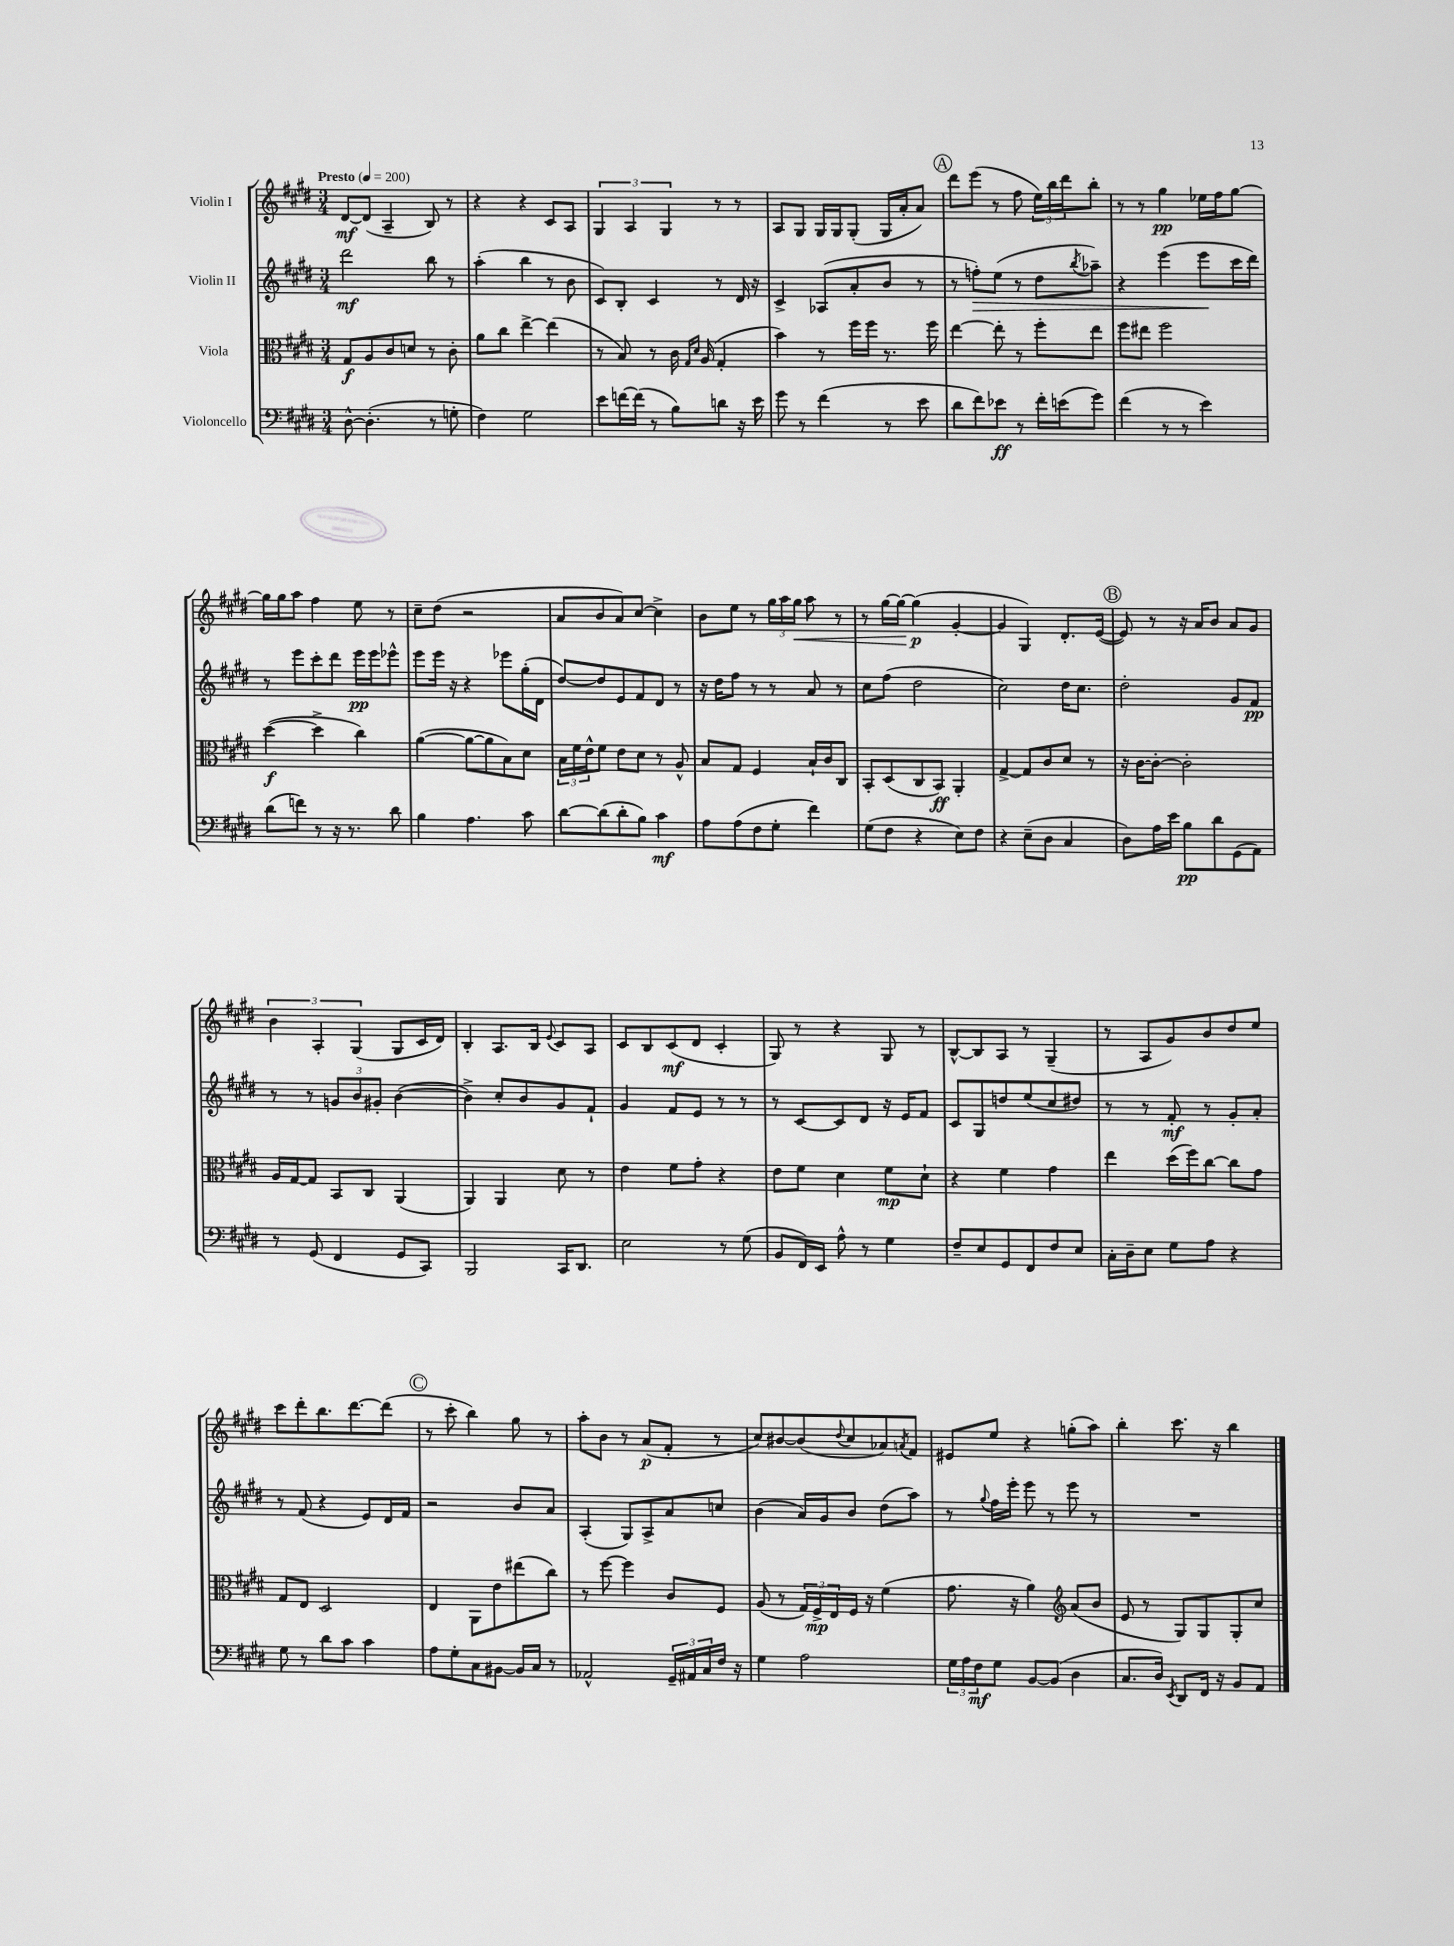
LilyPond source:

<<
\new StaffGroup <<
\new Staff = "s0" \with { instrumentName = "Violin I" } {
    \clef treble \key e \major \numericTimeSignature \time 3/4 \tempo "Presto" 4 = 200
    dis'8~\mf dis'8( a4-- b8) r8 |
    r4 r4 cis'8 a8 |
    \tuplet 3/2 { gis4 a4 gis4 } r8 r8 |
    a8 gis8 gis16 gis16 gis8-.( gis16 a'16-. a'8) |
    \mark \markup { \circle "A" } dis'''8 e'''8( r8 fis''8 \tuplet 3/2 { e''16) b''16 dis'''16 } b''8-. |
    r8 r8 gis''4\pp ees''16 fis''16 gis''8~ |
    gis''16 gis''16 a''8 fis''4 e''8 r8 |
    cis''8-- dis''8( r2 |
    a'8 b'8 a'8) cis''8~ cis''4-> |
    b'8 e''8 r8 \tuplet 3/2 { gis''16 a''16 gis''16\< } a''8 r8 |
    r8 gis''16~ gis''16~ gis''4\p\!( gis'4~-. |
    gis'4 gis4) dis'8.-. e'16~( |
    \mark \markup { \circle "B" } e'8) r8 r16 a'16 b'8 a'8 gis'8 |
    \tuplet 3/2 { b'4 a4-. gis4( } gis8 cis'16 dis'16) |
    b4-. a8. b16 \appoggiatura { e'8 } cis'8 a8 |
    cis'8 b8 cis'8\mf( dis'8 cis'4-. |
    gis8) r8 r4 gis8 r8 |
    b8~-^ b8 a8 r8 gis4--( |
    r8 a8 gis'8) b'8 dis''8 e''8 |
    cis'''8 dis'''8-. b''8. dis'''8.~ dis'''8( |
    \mark \markup { \circle "C" } r8 cis'''8-. b''4) gis''8 r8 |
    a''8-. b'8 r8 a'8\p( fis'8-. r8 |
    cis''8) bis'8~ bis'8( \appoggiatura { dis''8 } cis''8 aes'8) \acciaccatura { a'8 } fis'8 |
    eis'8 e''8 r4 g''8-.( a''8) |
    b''4-. cis'''8. r16 b''4 \bar "|." |
}
\new Staff = "s1" \with { instrumentName = "Violin II" } {
    \clef treble \key e \major \numericTimeSignature \time 3/4
    dis'''2\mf b''8 r8 |
    a''4-.( b''4 r8 b'8 |
    cis'8) b8-. cis'4 r8 dis'16 r16 |
    cis'4-> aes8( a'8-. b'8 r8 |
    \mark \markup { \circle "A" } r8 f''8-.\>) e''8( r8 dis''8 \acciaccatura { b''8 } aes''8--) |
    r4 e'''4( e'''8\! cis'''16 dis'''16) |
    r8 e'''8 cis'''8-. dis'''8 e'''16\pp e'''16 ees'''8-^ |
    e'''8 e'''16 r16 r4 ees'''8 gis''16-.( dis'16 |
    dis''8~) dis''8 e'8 fis'8 dis'8 r8 |
    r16 dis''16 fis''8 r8 r8 a'8 r8 |
    cis''8 fis''8( dis''2 |
    cis''2) dis''16 cis''8. |
    \mark \markup { \circle "B" } dis''2-. gis'8 fis'8\pp |
    r8 r8 \tuplet 3/2 { g'8 b'8 gis'8-. } b'4~( |
    b'4->) cis''8-. b'8 gis'8 fis'8-! |
    gis'4 fis'8 e'8 r8 r8 |
    r8 cis'8~ cis'8 dis'8 r16 e'16 fis'8 |
    cis'8 gis8 d''8 e''8( cis''8 dis''8) |
    r8 r8 fis'8-.\mf r8 gis'8-. a'8-. |
    r8 fis'8( r4 e'8) dis'16 fis'16 |
    \mark \markup { \circle "C" } r2 b'8 a'8 |
    a4-.( gis8) a8-> a'8 c''8 |
    b'4( a'16) gis'16 b'8 dis''8( a''8) |
    r8 \appoggiatura { gis''8 } fis''16 e'''16-. e'''8 r8 e'''8 r8 |
    R2. \bar "|." |
}
\new Staff = "s2" \with { instrumentName = "Viola" } {
    \clef alto \key e \major \numericTimeSignature \time 3/4
    gis8\f a8 cis'8 d'8 r8 cis'8-. |
    a'8 cis''8 e''4~-> e''4( |
    r8 b8) r8 cis'16 \grace { gis16 dis'16 } a16( gis4-. |
    b'4) r8 fis''16 fis''16 r8. fis''16 |
    \mark \markup { \circle "A" } e''4~ e''8-. r8 fis''8-. e''8 |
    fis''8 eis''8 fis''2 |
    dis''4~\f( dis''4-> cis''4) |
    a'4~( a'8~ a'8 b8) dis'8 |
    \tuplet 3/2 { b16 fis'16 e'16-^ } fis'8 e'8 dis'8 r8 a8-^ |
    b8 gis8 fis4 b16-! cis'16 cis8 |
    b,8-. dis8( cis8 b,8\ff) a,4-. |
    gis4~-> gis8 cis'8 dis'8 r8 |
    \mark \markup { \circle "B" } r16 cis'16~ cis'8~-. cis'2-. |
    a16 gis16~ gis8 b,8 cis8 a,4( |
    a,4) a,4 dis'8 r8 |
    e'4 fis'8 gis'8-. r4 |
    e'8 fis'8 dis'4 fis'8\mp dis'8-! |
    r4 fis'4 gis'4 |
    e''4 dis''16( fis''16) cis''8~ cis''8 gis'8 |
    gis8 e8 dis2 |
    \mark \markup { \circle "C" } e4 a,8 e'8 eis''8( cis''8) |
    r8 fis''8~ fis''4 cis'8 fis8 |
    a8( r8 \tuplet 3/2 { gis16) fis16->\mp e16 } fis16 r16 fis'4( |
    gis'8. r16 a'4) \clef treble a'8( b'8 |
    e'8 r8 gis8) gis8 gis8-. cis''8 \bar "|." |
}
\new Staff = "s3" \with { instrumentName = "Violoncello" } {
    \clef bass \key e \major \numericTimeSignature \time 3/4
    dis8~-^ dis4.-.( r8 g8-. |
    fis4) gis2 |
    e'8 f'16~ f'16( r8 b8) d'8 r16 e'16 |
    gis'8 r8 fis'4( r8 e'8 |
    \mark \markup { \circle "A" } dis'8 fis'8) ees'8\ff r8 fis'16-. e'16( gis'8) |
    fis'4( r8 r8 e'4) |
    dis'8( f'8) r8 r16 r8. dis'8 |
    b4 a4. cis'8 |
    dis'8~ dis'8( dis'8-. b8) cis'4\mf |
    a8 a8( fis8 gis8-. fis'4) |
    gis8( fis8 r4 e8) fis8 |
    r4 e8--( dis8 cis4 |
    \mark \markup { \circle "B" } dis8) a16 e'16 b8\pp dis'8 gis,8( a,8) |
    r8 gis,8( fis,4 gis,8 cis,8) |
    b,,2 cis,16 dis,8. |
    e2 r8 gis8( |
    b,8 fis,16) e,16 a8-^ r8 gis4 |
    fis8-- e8 gis,8 fis,8 fis8 e8 |
    cis16-. dis16-- e8 gis8 a8 r4 |
    gis8 r8 dis'8 cis'8 cis'4 |
    \mark \markup { \circle "C" } a8 gis8-. cis8 bis,8~ bis,16 cis16 r8 |
    aes,2-^ \tuplet 3/2 { gis,16-- ais,16 cis16 } fis16 r16 |
    gis4 a2 |
    \tuplet 3/2 { gis16 a16 fis16\mf } gis8 b,8~ b,8( dis4 |
    cis8. dis16) \acciaccatura { e,8 } dis,8 fis,16 r16 b,8 a,8 \bar "|." |
}
>>
>>
\layout { \context { \Score \remove "Bar_number_engraver" } }
